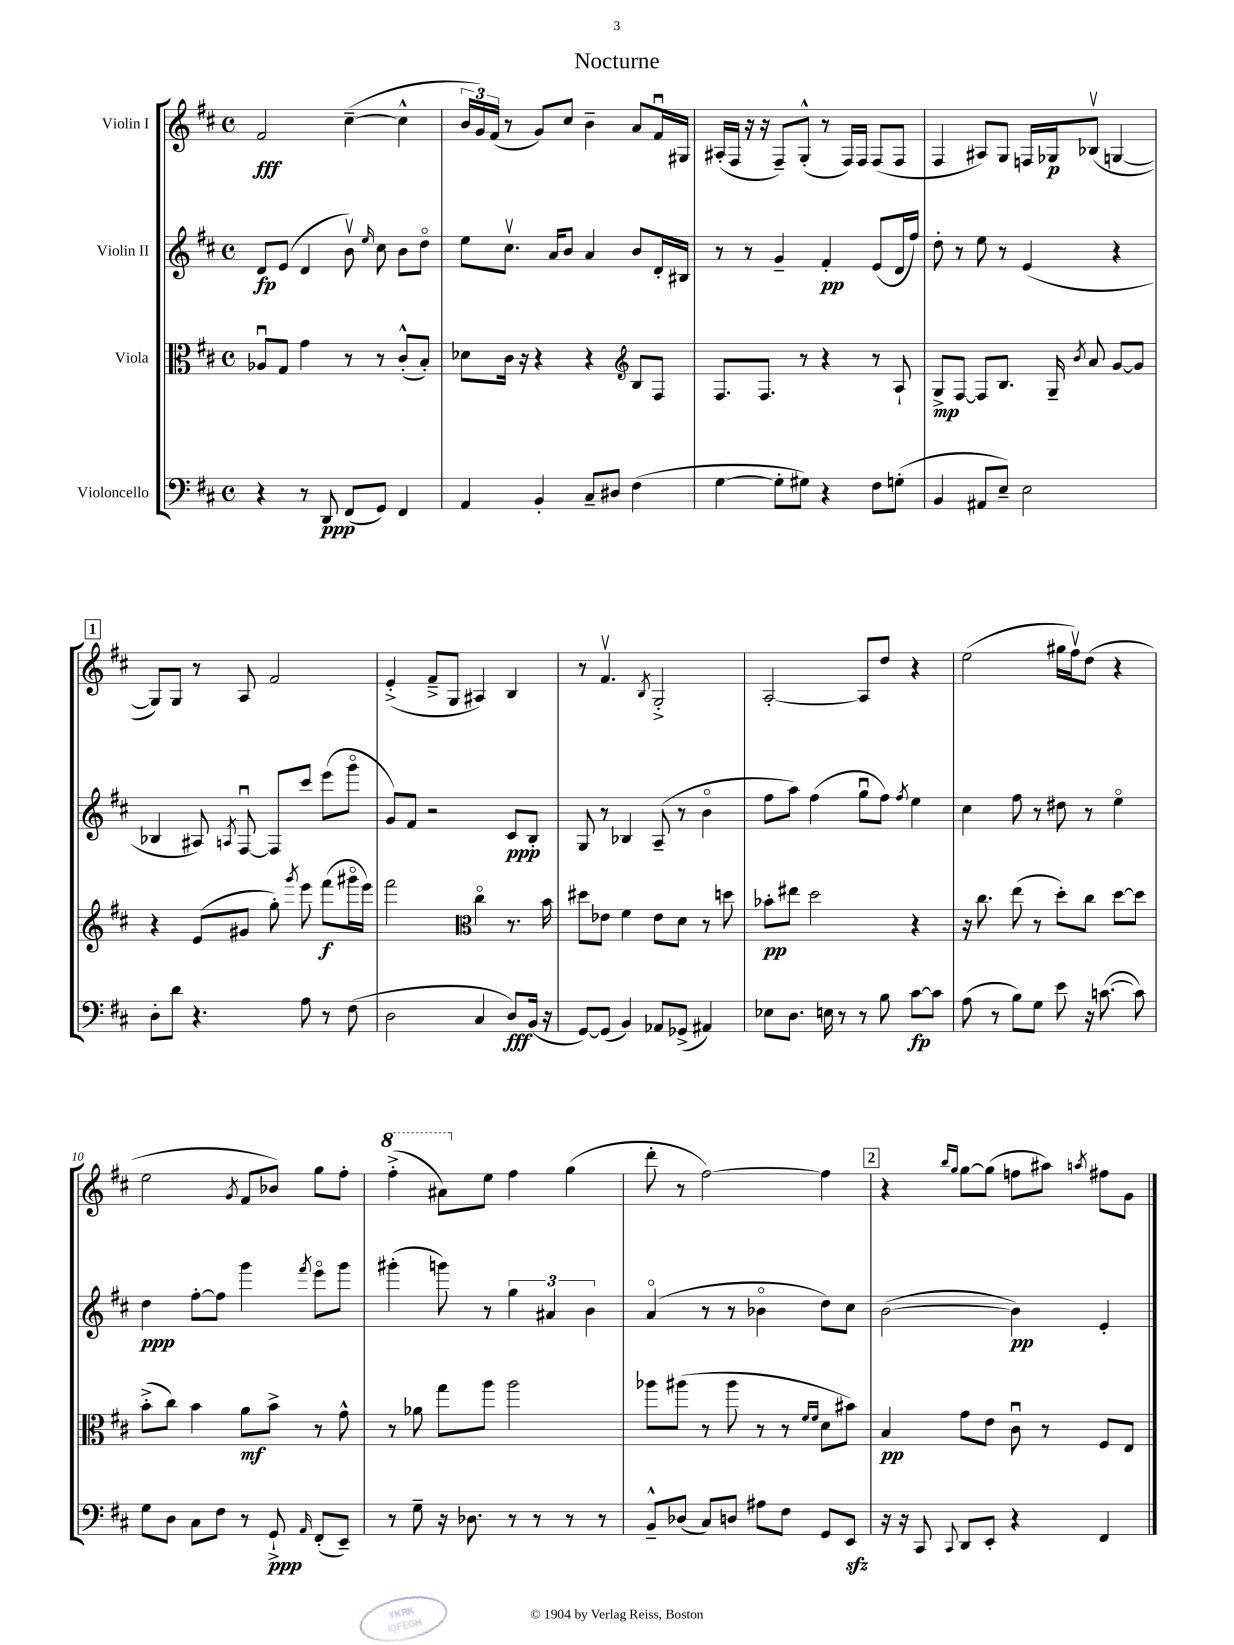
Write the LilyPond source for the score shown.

\header { title = "Nocturne" }
<<
\new StaffGroup <<
\new Staff = "s0" \with { instrumentName = "Violin I" } {
    \clef treble \key d \major \defaultTimeSignature \time 4/4
    \autoBeamOff fis'2\fff cis''4~--( cis''4-^ |
    \tuplet 3/2 { b'16[ g'16) fis'16]( } r8 g'8[) cis''8] b'4-- a'8[ fis'16\downbow gis16] |
    ais16[-.( fis16] r16 r16 fis8[--) g8]-.-^( r8 fis16[) fis16] fis8[( fis8] |
    fis4 ais8[) g8] f16[ ges16\p bes8]\upbow( g4~ |
    \mark \markup { \box "1" } g8[) g8] r8 a8 fis'2 |
    e'4-.->( fis'8[---> g8] ais4) b4 |
    r8 fis'4.\upbow \acciaccatura { b8 } g2-.-> |
    a2~-. a8[ d''8] r4 |
    e''2( gis''16[ fis''16\upbow) d''8]( r4 |
    e''2 \acciaccatura { g'8 } fis'8[ bes'8]) g''8[ fis''8]-. |
    \ottava #1 fis'''4-.->( ais''8[) \ottava #0 e''8] fis''4 g''4( |
    d'''8-. r8 fis''2~) fis''4 |
    \mark \markup { \box "2" } r4 \grace { b''16[ g''16] } g''8[~ g''8]( f''8[ ais''8]) \acciaccatura { a''8 } fis''8[ g'8] \bar "|." |
}
\new Staff = "s1" \with { instrumentName = "Violin II" } {
    \clef treble \key d \major \defaultTimeSignature \time 4/4
    \autoBeamOff d'8[\fp e'8]( d'4 b'8\upbow) \grace { e''16 } cis''8 b'8[ d''8]\flageolet |
    e''8[ cis''8.]\upbow a'16[ b'8] a'4 b'8[ d'16-. bis16] |
    r8 r8 g'4-- fis'4-.\pp e'8[( d'16 fis''16]) |
    d''8-. r8 e''8 r8 e'4( r4 |
    \mark \markup { \box "1" } bes4 ais8) \acciaccatura { a8 } fis8~\downbow fis8[ cis'''8] e'''8[( g'''8]\flageolet |
    g'8[) fis'8] r2 cis'8[\ppp b8]-. |
    g8 r8 bes4 a8--( r8 b'4\flageolet |
    fis''8[ a''8]) fis''4( g''8[\downbow fis''8]) \acciaccatura { fis''8 } e''4 |
    cis''4 fis''8 r8 dis''8 r8 e''4\flageolet |
    d''4\ppp fis''8[~-. fis''8] g'''4 \acciaccatura { fis'''8 } e'''8[\flageolet g'''8] |
    gis'''4-.( g'''8) r8 \tuplet 3/2 { g''4 ais'4 b'4 } |
    a'4\flageolet( r8 r8 bes'4\flageolet d''8[) cis''8] |
    \mark \markup { \box "2" } b'2~( b'4\pp) e'4-. \bar "|." |
}
\new Staff = "s2" \with { instrumentName = "Viola" } {
    \clef alto \key d \major \defaultTimeSignature \time 4/4
    \autoBeamOff aes8[\downbow g8] g'4 r8 r8 cis'8[-.-^( b8]-.) |
    des'8[ cis'16] r16 r4 r4 \clef treble b8[ fis8] |
    fis8.[ fis8.] r8 r4 r8 a8-! |
    g8[->\mp fis8]~ fis8[ b8.] g16-- \acciaccatura { b'8 } a'8 g'8[~ g'8] |
    \mark \markup { \box "1" } r4 e'8[( gis'8] g''8-.) \acciaccatura { g'''8 } e'''8 fis'''8[\f( gis'''16\flageolet e'''16]) |
    fis'''2 \clef alto cis''4\flageolet r8. b'16 |
    dis''8[ ees'8] fis'4 ees'8[ d'8] r8 d''8 |
    bes'8[-.\pp eis''8] d''2 r4 |
    r16 cis''8. e''8( r8 d''8[-.) cis''8] d''8[~ d''8] |
    b'8[-.->( cis''8]) b'4 a'8[\mf b'8]-> r8 g'8-^ |
    r8 aes'8 g''8[ a''8] a''2 |
    aes''8[ ais''8]( r8 ais''8 r8 r8 \grace { fis'16[ fis'16] } d'8[ bis'8]) |
    \mark \markup { \box "2" } b4\pp g'8[ e'8] cis'8\downbow r8 fis8[ e8] \bar "|." |
}
\new Staff = "s3" \with { instrumentName = "Violoncello" } {
    \clef bass \key d \major \defaultTimeSignature \time 4/4
    \autoBeamOff r4 r8 d,8\ppp fis,8[( g,8]) fis,4 |
    a,4 b,4-. cis8[-- dis8] fis4( |
    g4~ g8[-. gis8]) r4 fis8[ g8]-.( |
    b,4 ais,8[ e8]--) e2 |
    \mark \markup { \box "1" } d8[-. d'8] r4. a8 r8 fis8( |
    d2 cis4 d8[\fff) b,16]( r16 |
    g,8[~) g,8]( b,4) aes,8[ ges,8]->( ais,4) |
    ees8[ d8.] e16 r8 r8 b8 cis'8[~\fp cis'8] |
    a8( r8 b8[) g8] e'8 r16 c'8.~( c'8) |
    g8[ d8] cis8[ fis8] r8 g,8-!->\ppp \grace { a,16 } fis,8[-.( e,8]--) |
    r8 g8-- r16 des8. r8 r8 r8 r8 |
    b,8[---^ des8]( cis8[) d8] ais8[ fis8] g,8[ e,8]\sfz |
    \mark \markup { \box "2" } r16 r16 cis,8 \appoggiatura { cis,8 } d,8[ e,8]-. r4 fis,4 \bar "|." |
}
>>
>>
